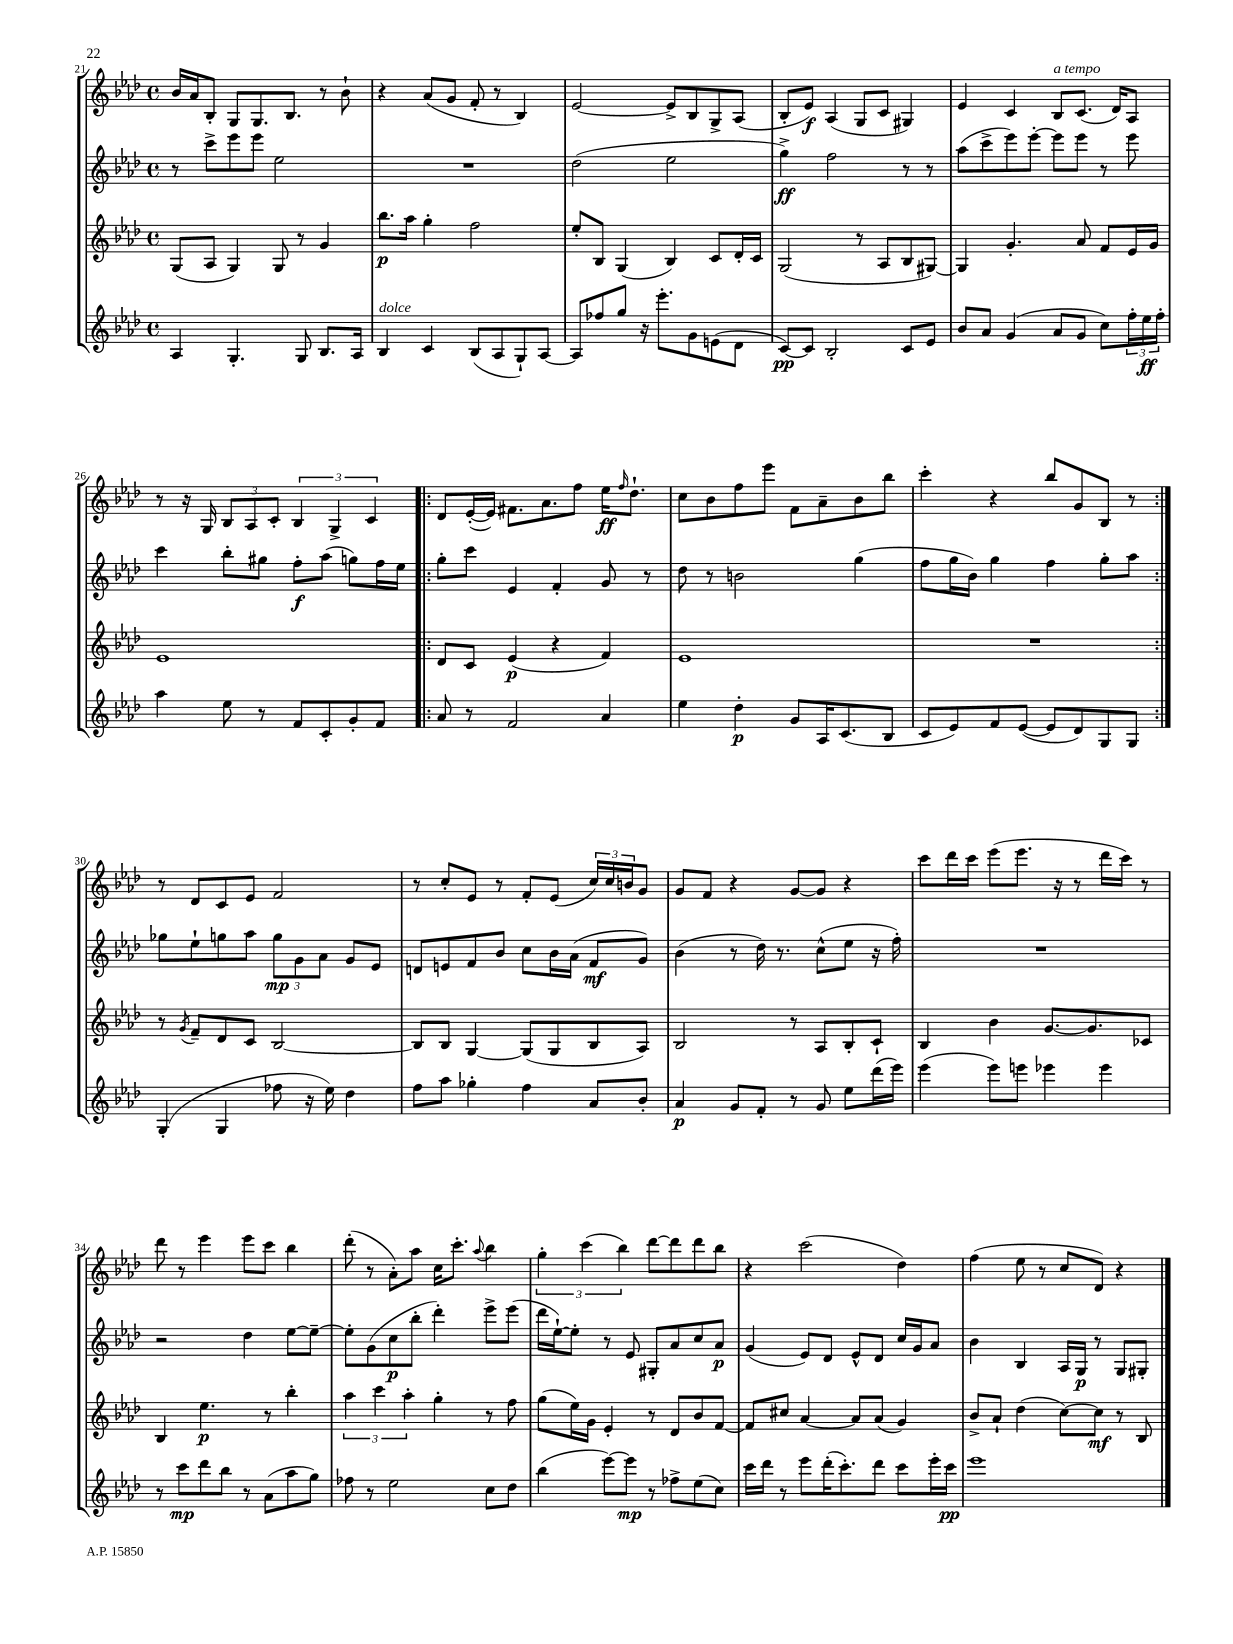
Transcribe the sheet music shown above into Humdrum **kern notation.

**kern	**kern	**kern	**kern
*staff4	*staff3	*staff2	*staff1
*clefG2	*clefG2	*clefG2	*clefG2
*k[b-e-a-d-]	*k[b-e-a-d-]	*k[b-e-a-d-]	*k[b-e-a-d-]
*M4/4	*M4/4	*M4/4	*M4/4
*met(c)	*met(c)	*met(c)	*met(c)
4A-/	(8G/L	8r	16b-/LL
.	.	.	16a-/J
.	8A-/J	8ccc^\L	8B-'/J
4.G'/	4G/)	8eee-\	8G/L
.	.	8eee-\J	8.G/
.	8G/	2ee-\	.
.	.	.	8.B-/J
8G/	8r	.	.
8.B-/L	4g/	.	8r
.	.	.	8b-`\
16A-/Jk	.	.	.
=	=	=	=
4B-/	8.bb-\L	1r	4r
.	16aa-\Jk	.	.
4c/	4gg'\	.	(8a-/L
.	.	.	8g/J
(8B-/L	2ff\	.	8f'/
8A-/	.	.	8r
8G`/)	.	.	4B-/)
[8A-/J	.	.	.
=	=	=	=
8A-/]L	8ee-'/L	(2dd-\	[2e-/
8ff-/	8B-/J	.	.
8gg/J	(4G/	.	.
16r	.	.	.
8.eee-'\L	.	.	.
.	4B-/)	2ee-\	8e-^/]L
8g\	.	.	8B-/
(8e\	8c/L	.	8G^/
8d-\J	16d-'/L	.	(8A-/J
.	16c/JJ	.	.
=	=	=	=
[8c/L)	(2G/	4gg^\)	8B-'/L
8c/]J	.	.	8e-/J)
2B-'/	.	2ff\	(4A-/
.	8r	.	8G/L
.	8A-/L	.	8c/J
8c/L	8B-/	8r	4G#/)
8e-/J	[8G#/J)	8r	.
=	=	=	=
8b-/L	4G#/]	(8aa-\L	4e-/
8a-/J	.	8ccc^\	.
(4g/	4.g'/	8eee-\)	4c/
.	.	[8eee-'\J	.
8a-/L	.	8eee-\]L	8B-/L
8g/J	8a-/	8eee-\J	(8.c/J
8cc\L)	8f/L	8r	.
.	.	.	16d-/LK)
24ff'\L	16e-/L	8eee-\	8A-/J
24ee-\	.	.	.
.	16g/JJ	.	.
24ff'\JJ	.	.	.
=	=	=	=
4aa-\	1e-	4ccc\	8r
.	.	.	16r
.	.	.	16G/
8ee-\	.	8bb-'\L	12B-/L
.	.	.	12A-/
8r	.	8gg#\J	.
.	.	.	12c'/J
8f/L	.	8ff'\L	6B-/
8c'/	.	(8aa-\J	.
.	.	.	6G^/
8g'/	.	8gg\L)	.
.	.	.	6c/
8f/J	.	16ff\L	.
.	.	16ee-\JJ	.
=!|:	=!|:	=!|:	=!|:
8a-/	8d-/L	8gg'\L	8d-/L
8r	8c/J	8ccc\J	([16e-'/L
.	.	.	16e-/]JJ)
2f/	(4e-/	4e-/	8.f#\L
.	.	.	8.a-\
.	4r	4f'/	.
.	.	.	8ff\J
4a-/	4f/)	8g/	16ee-\LK
.	.	.	16qqff/
.	.	.	8.dd-`\J
.	.	8r	.
=	=	=	=
4ee-\	1e-	8dd-\	8cc\L
.	.	8r	8b-\
4dd-'\	.	2b\	8ff\
.	.	.	8eee-\J
8g/L	.	.	8f\L
16A-/K	.	.	8a-~\
(8.c/	.	.	.
.	.	(4gg\	8b-\
8B-/J	.	.	8bb-\J
=	=	=	=
8c/L	1r	8ff\L	4ccc'\
8e-/)	.	16gg\L	.
.	.	16b-\JJ)	.
8f/	.	4gg\	4r
([8e-/J	.	.	.
8e-/]L	.	4ff\	8bb-/L
8d-/)	.	.	8g/
8G/	.	8gg'\L	8B-/J
8G/J	.	8aa-\J	8r
=:|!	=:|!	=:|!	=:|!
(4G'/	8r	8gg-\L	8r
.	8qg/	.	.
.	8f~/L	8ee-`\	8d-/L
4G/	8d-/	8gg\	8c/
.	8c/J	8aa-\J	8e-/J
8ff-\	[2B-/	12gg\L	2f/
.	.	12g\	.
16r	.	.	.
.	.	12a-\J	.
16ee-\)	.	.	.
4dd-\	.	8g/L	.
.	.	8e-/J	.
=	=	=	=
8ff\L	8B-/]L	8d/L	8r
8aa-\J	8B-/J	8e/	8cc'/L
4gg-'\	[4G/	8f/	8e-/J
.	.	8b-/J	8r
4ff\	(8G/]L	8cc\L	8f'/L
.	8G/	16b-\L	(8e-/J
.	.	(16a-\JJ	.
8a-/L	8B-/	8f/L	24cc/LL)
.	.	.	24cc/
.	.	.	24b/J
8b-'/J	8A-/J)	8g/J)	8g/J
=	=	=	=
4a-/	2B-/	(4b-\	8g/L
.	.	.	8f/J
8g/L	.	8r	4r
8f'/J	.	16dd-\)	.
.	.	8.r	.
8r	8r	.	[8g/L
8g/	8A-/L	(8cc^^\L	8g/]J
8ee-\L	8B-'/	8ee-\J	4r
(16ddd-\L	8c`/J	16r	.
16eee-\JJ)	.	16ff'\)	.
=	=	=	=
(4eee-\	4B-/	1r	8ccc\L
.	.	.	16ddd-\L
.	.	.	16ccc\JJ
8eee-\L)	4b-\	.	(8eee-\L
8eee\J	.	.	8.eee-\J
4eee-\	[8.g/L	.	.
.	.	.	16r
.	.	.	8r
.	8.g/]	.	.
4eee-\	.	.	16ddd-\LL
.	.	.	16ccc\JJ)
.	8c-/J	.	8r
=	=	=	=
8r	4B-/	2r	8ddd-\
8ccc\L	.	.	8r
8ddd-\	4.ee-\	.	4eee-\
8bb-\J	.	.	.
8r	.	4dd-\	8eee-\L
(8a-\L	8r	.	8ccc\J
8aa-\	4bb-'\	[8ee-\L	4bb-\
8gg\J)	.	8ee-~\_J	.
=	=	=	=
8ff-\	6aa-\	8ee-'\]L	(8ddd-'\
8r	.	(8g\	8r
.	6ccc\	.	.
2ee-\	.	8cc\	8a-'\L)
.	6aa-'\	.	.
.	.	8bb-'\J	8aa-\J
.	4gg'\	4ddd-'\)	16cc\LK
.	.	.	8.ccc'\J
.	.	.	8qqaa-/
8cc\L	8r	8eee-^\L	4bb-\
8dd-\J	8ff\	(8eee-\J	.
=	=	=	=
(4bb-\	(8gg\L	16ddd-\LL	6gg'\
.	.	[16ee-`\J)	.
.	16ee-\L)	8ee-'\]J	.
.	.	.	(6ccc\
.	16g\JJ	.	.
[8eee-\L)	4e-'/	8r	.
.	.	.	6bb-\)
8eee-\]J	.	8e-/	.
8r	8r	8G#'/L	[8ddd-\L
8ff-^\L	8d-/L	8a-/	8ddd-\]
(8ee-\	8b-/	8cc/	8ddd-\
8cc\J)	[8f/J	8a-/J	8bb-\J
=	=	=	=
16ccc\LL	8f/]L	(4g/	4r
16ddd-\JJ	.	.	.
8r	8cc#/J	.	.
8eee-\L	[4a-/	8e-/L)	(2ccc\
(16ddd-'\K	.	8d-/J	.
8.ccc'\)	.	.	.
.	8a-/]L	8e-^^/L	.
8ddd-\J	(8a-/J	8d-/J	.
8ccc\L	4g/)	16cc/LL	4dd-\)
.	.	16g/J	.
16eee-'\L	.	8a-/J	.
16ccc\JJ	.	.	.
=	=	=	=
1eee-	8b-^/L	4b-\	(4ff\
.	8a-`/J	.	.
.	(4dd-\	4B-/	8ee-\
.	.	.	8r
.	[8cc\L)	16A-/LL	8cc/L
.	.	16G/JJ	.
.	8cc\]J	8r	8d-/J)
.	8r	8G/L	4r
.	8B-/	8G#'/J	.
==	==	==	==
*-	*-	*-	*-
